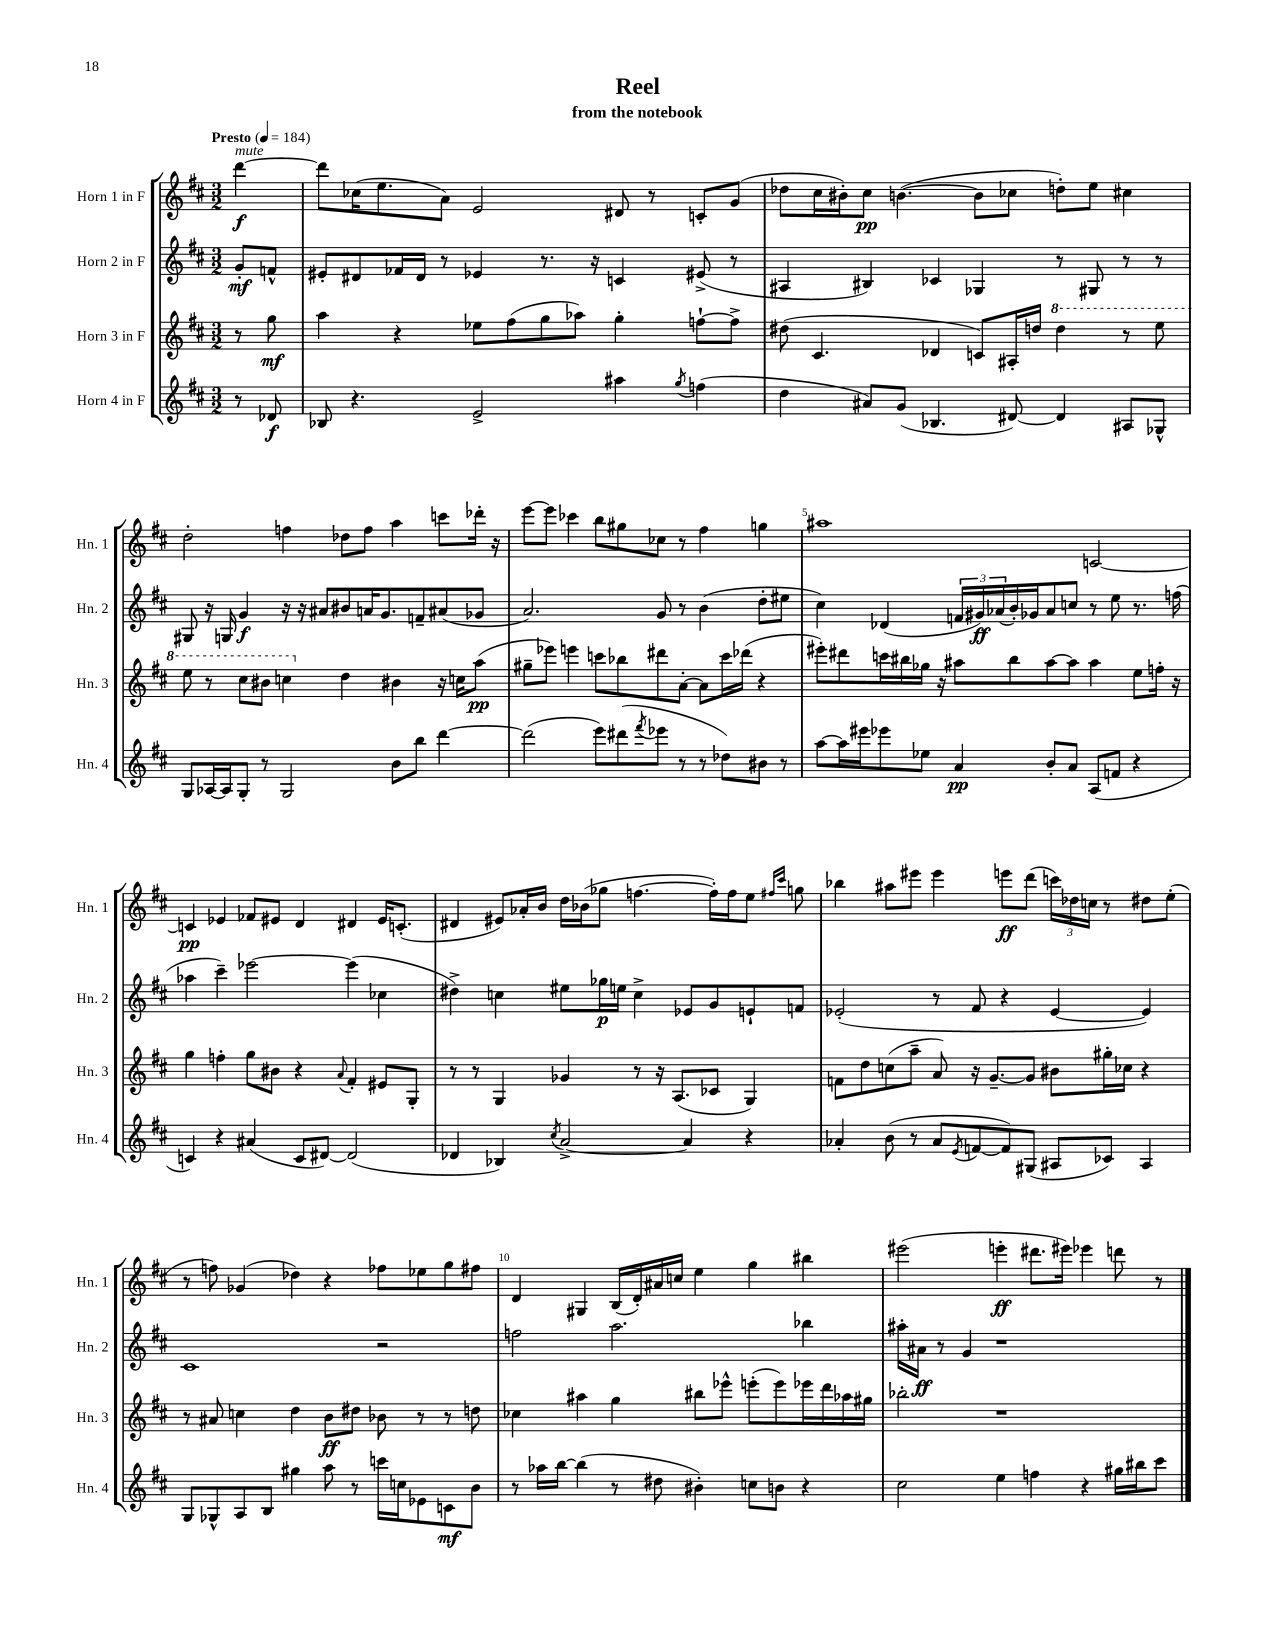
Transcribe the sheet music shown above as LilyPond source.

\header { title = "Reel" subtitle = "from the notebook" }
<<
\new StaffGroup <<
\new Staff = "s0" \with { instrumentName = "Horn 1 in F" shortInstrumentName = "Hn. 1" } {
    \clef treble \key d \major \numericTimeSignature \time 3/2 \partial 4 \tempo "Presto" 4 = 184
    d'''4~\f^\markup { \italic "mute" } |
    d'''8 ces''16( e''8. a'8) e'2 dis'8 r8 c'8-. g'8( |
    des''8 cis''16 bis'16-.) cis''8\pp b'4.~( b'8 ces''8 d''8-.) e''8 cis''4 |
    d''2-. f''4 des''8 f''8 a''4 c'''8 des'''16-. r16 |
    e'''8~ e'''8 ces'''4 b''8 gis''8 ces''8 r8 fis''4 g''4 |
    ais''1 c'2~ |
    c'4\pp ees'4 fes'8 eis'8 d'4 dis'4 eis'16 c'8.-.( |
    dis'4 eis'8) aes'16-. b'16 d''16 bes'16( ges''8 f''4.~ f''16-.) f''16 e''8 \grace { fis''16 cis'''16 } g''8 |
    bes''4 ais''8 eis'''8 eis'''4 e'''8\ff d'''8( \tuplet 3/2 { c'''16) des''16 c''16 } r8 dis''8 e''8-.( |
    r8 f''8) ges'4( des''4) r4 fes''8 ees''8 g''8 fis''8 |
    d'4 gis4 b16( d'16-.) ais'16 c''16 e''4 g''4 bis''4 |
    eis'''2( e'''4-.\ff dis'''8. eis'''16) ees'''4 d'''8 r8 \bar "|." |
}
\new Staff = "s1" \with { instrumentName = "Horn 2 in F" shortInstrumentName = "Hn. 2" } {
    \clef treble \key d \major \numericTimeSignature \time 3/2 \partial 4
    g'8-.\mf f'8-^ |
    eis'8-. dis'8 fes'16 dis'16 r8 ees'4 r8. r16 c'4 eis'8->( r8 |
    ais4 bis4) ces'4 ges4 r8 gis8 r8 r8 |
    gis8 r16 g16 g'4\f r16 r16 ais'8 bis'8 a'16 g'8. f'8-- ais'8( ges'8 |
    a'2.) g'8 r8 b'4( d''8-. eis''8 |
    cis''4) des'4( \tuplet 3/2 { f'16 gis'16\ff) aes'16( } b'16-.) ges'16 aes'8 c''8 r8 e''8 r8. f''16( |
    aes''4 cis'''4--) ees'''2~ ees'''4( ces''4 |
    dis''4->) c''4 eis''8 ges''16\p e''16 c''4-> ees'8 g'8 e'8-! f'8 |
    ees'2-.( r8 fis'8 r4 ees'4~ ees'4) |
    cis'1 r2 |
    f''2 a''2. bes''4 |
    ais''16-. ais'16\ff r8 g'4 r1 \bar "|." |
}
\new Staff = "s2" \with { instrumentName = "Horn 3 in F" shortInstrumentName = "Hn. 3" } {
    \clef treble \key d \major \numericTimeSignature \time 3/2 \partial 4
    r8 g''8\mf |
    a''4 r4 ees''8 fis''8( g''8 aes''8) g''4-. f''8~-! f''8-> |
    dis''8( cis'4. des'4 c'8) ais16-. d''16 \ottava #1 d'''4 r8 e'''8 |
    e'''8 r8 cis'''8 bis''8 c'''4 \ottava #0 d''4 bis'4 r16 c''16 a''8\pp( |
    gis''8-- ees'''8) e'''4 c'''8 bes''8 dis'''8 a'8~-. a'8 c'''16 des'''16( r4 |
    eis'''8-.) dis'''8 c'''16 bis''16 ges''16 r16 ais''8 bis''8 ais''8~ ais''8 ais''4 e''8 f''16-. r16 |
    g''4 f''4-. g''8 bis'8 r4 \appoggiatura { a'8 } fis'4-. eis'8 g8-. |
    r8 r8 g4 ges'4 r8 r16 a8.( ces'8 g4) |
    f'8 d''8 c''8( a''8-- a'8) r16 g'8.~-- g'8 bis'8 gis''16-. ces''16 r4 |
    r8 ais'8 c''4 d''4 b'8\ff dis''8 bes'8 r8 r8 d''8 |
    ces''4 ais''4 g''4 bis''8 ees'''8-^ e'''8-.( e'''8) ees'''16 d'''16 aes''16 gis''16 |
    bes''2-. r1 \bar "|." |
}
\new Staff = "s3" \with { instrumentName = "Horn 4 in F" shortInstrumentName = "Hn. 4" } {
    \clef treble \key d \major \numericTimeSignature \time 3/2 \partial 4
    r8 des'8\f |
    bes8 r4. e'2-> ais''4 \acciaccatura { g''8 } f''4( |
    d''4 ais'8) g'8( bes4. dis'8~) dis'4 ais8 ges8-^ |
    g8 aes16~ aes16 g8-. r8 g2 b'8 b''8 d'''4~ |
    d'''2( e'''8) dis'''8( \acciaccatura { fis'''8 } ees'''8 r8 r8 des''8) bis'8 r8 |
    a''8~ a''16 eis'''16 ees'''8 ees''8 a'4\pp b'8-. a'8 a8( f'8 r4 |
    c'4) r4 ais'4( c'8 dis'8~) dis'2( |
    des'4 bes4) \acciaccatura { cis''8 } a'2~-> a'4 r4 |
    aes'4-. b'8( r8 aes'8 \acciaccatura { e'8 } f'8~ f'8) gis8( ais8 ces'8) ais4 |
    g8 ges8-^ a8 b8 gis''4 a''8 r8 c'''16 c''16 ees'8 c'8\mf b'8 |
    r8 aes''16 b''16~ b''4( r8 dis''8 bis'4-.) c''8 b'8 r4 |
    cis''2 e''4 f''4 r4 gis''16 bis''16 cis'''8 \bar "|." |
}
>>
>>
\layout { \context { \Score \override BarNumber.break-visibility = ##(#f #t #t) barNumberVisibility = #(every-nth-bar-number-visible 5) } }
